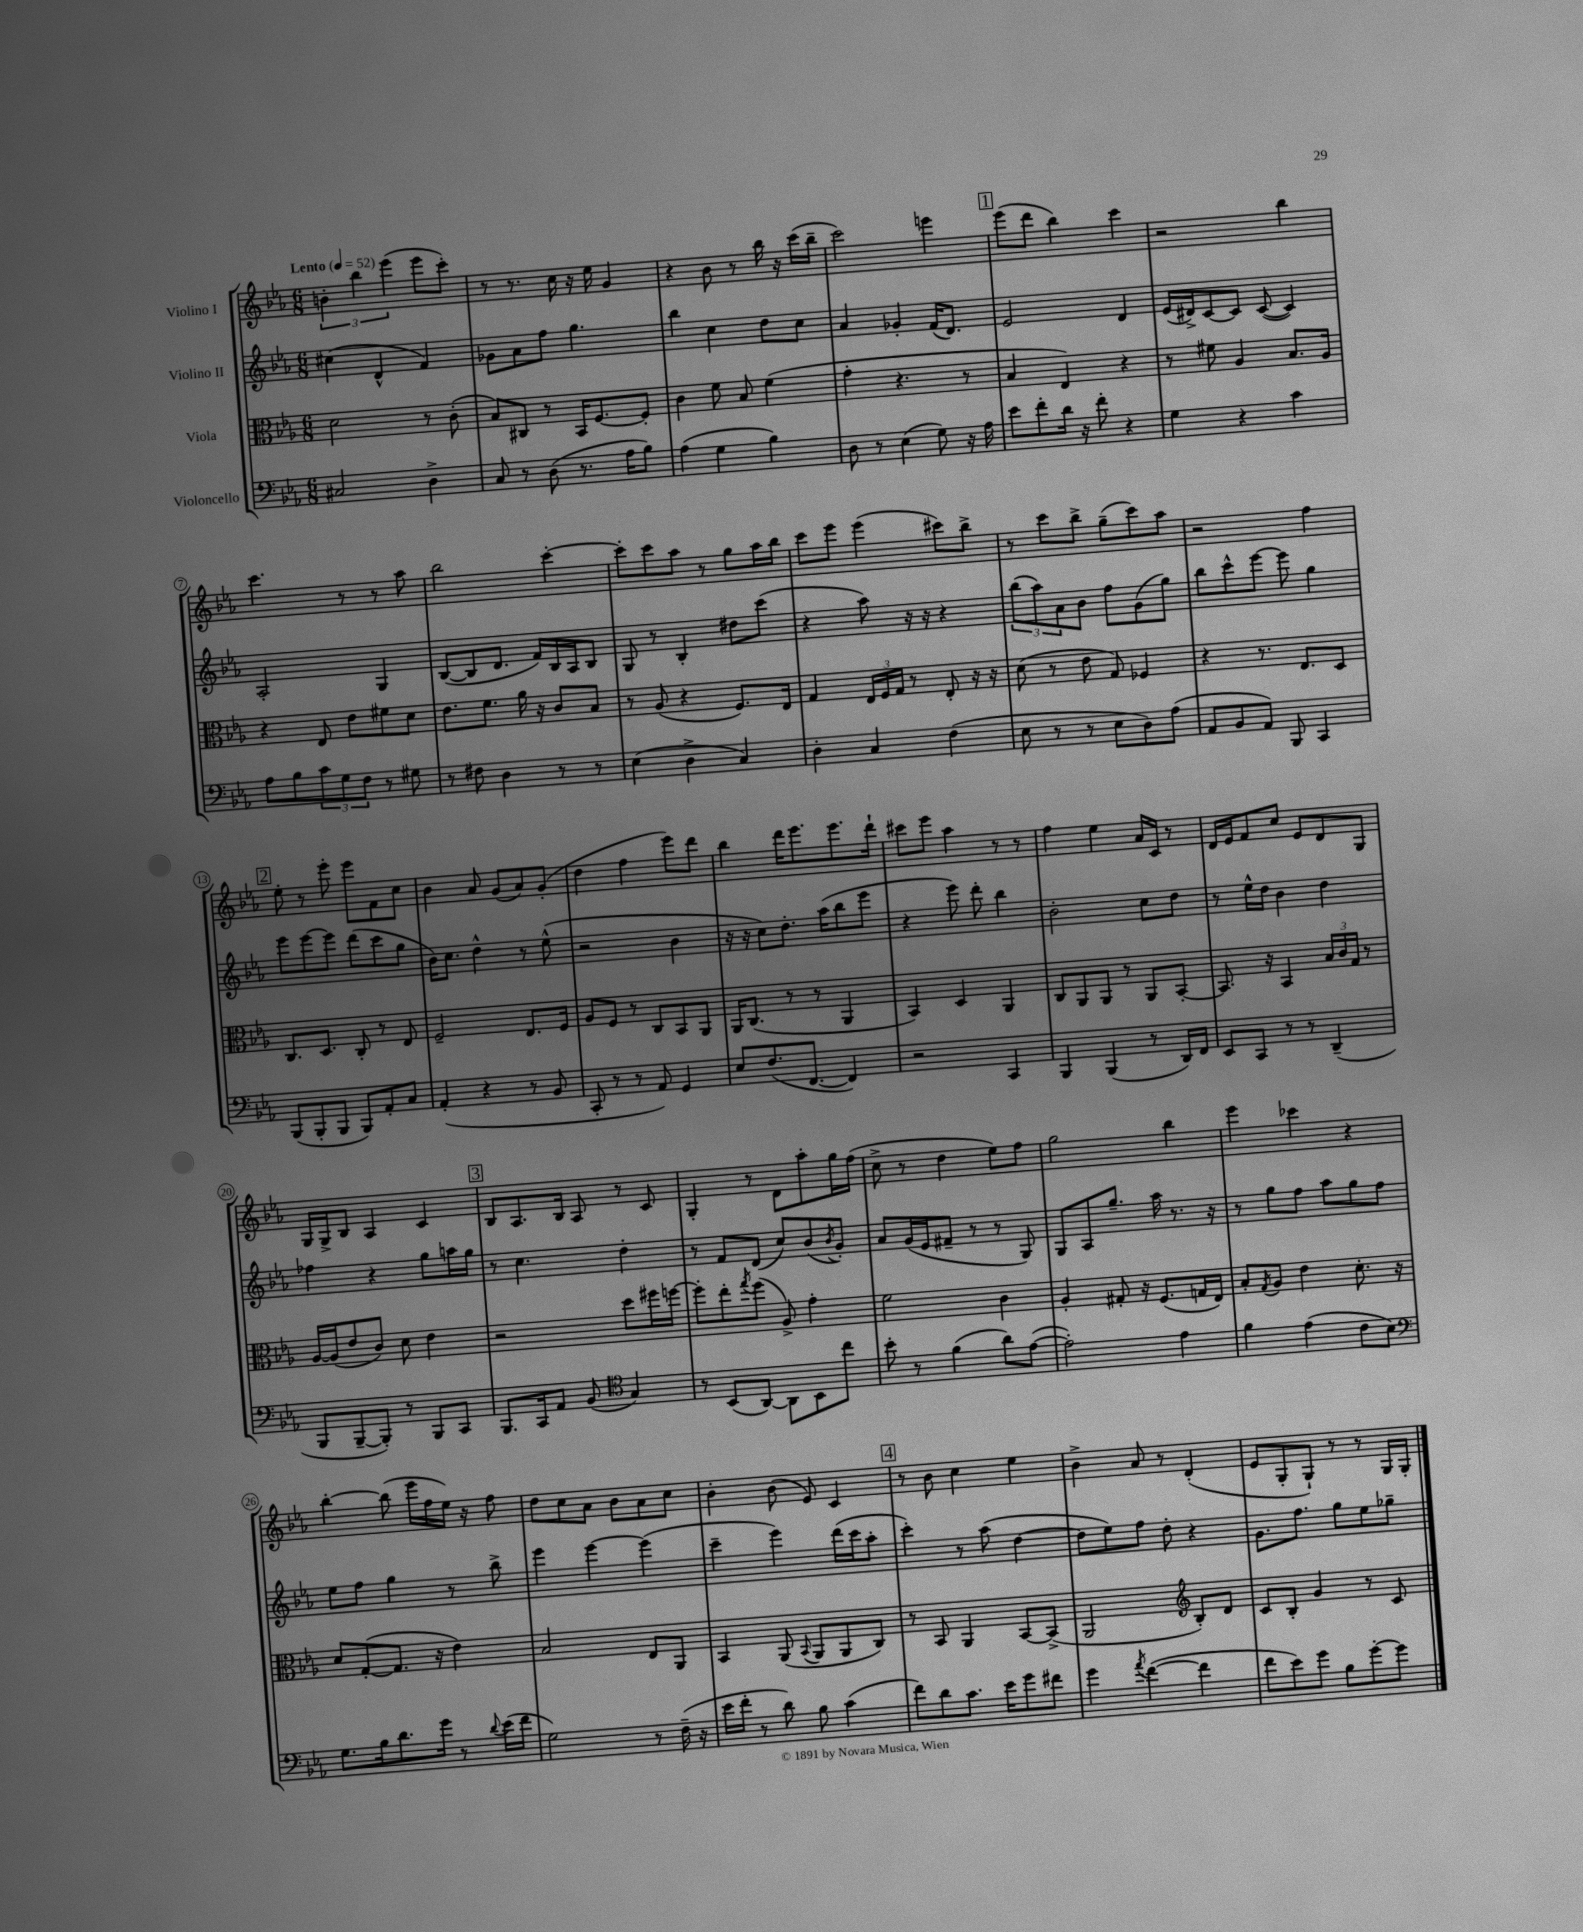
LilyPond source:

<<
\new StaffGroup <<
\new Staff = "s0" \with { instrumentName = "Violino I" } {
    \clef treble \key ees \major \numericTimeSignature \time 6/8 \tempo "Lento" 4 = 52
    \tuplet 3/2 { b'4-. bes''4 ees'''4( } ees'''8 c'''8-.) |
    r8 r8. c''16 r16 ees''16 g'4 |
    r4 bes'8 r8 bes''16 r16 c'''16( bes''16-- |
    c'''2) e'''4 |
    \mark \markup { \box "1" } ees'''8( d'''8 bes''4) c'''4 |
    r2 bes''4 |
    c'''4. r8 r8 aes''8 |
    bes''2 c'''4~-. |
    c'''8-. c'''8 aes''8 r8 g''8 aes''16 bes''16 |
    c'''8 ees'''8 ees'''4( cis'''8) bes''8-> |
    r8 c'''8 bes''8-> g''8--( c'''8) aes''8 |
    r2 f''4 |
    \mark \markup { \box "2" } ees''8-. r8 ees'''8-. ees'''8 f'8 c''8 |
    bes'4 aes'8 g'8( aes'8) g'8-.( |
    d''4 f''4 ees'''8) d'''8 |
    bes''4 d'''16 ees'''8. ees'''8. d'''16-! |
    cis'''8 ees'''8 aes''4 r8 r8 |
    f''4 ees''4 aes'16 c'16 r8 |
    d'16 ees'16 f'8 c''8 ees'8 d'8 g8 |
    g16 g16-> bes8 aes4 c'4 |
    \mark \markup { \box "3" } bes8 aes8. bes16 aes8 r8 c'8 |
    g4-. r8 d'8 aes''8-. g''16 f''16( |
    c''8-> r8 d''4 ees''8) f''8 |
    g''2 bes''4 |
    ees'''4 ces'''4 r4 |
    bes''4~-. bes''8( ees'''16 f''16 ees''16) r16 f''8 |
    d''8 c''8 aes'8 bes'8 aes'8 c''8 |
    bes'4-. bes'8( ees'8) c'4 |
    \mark \markup { \box "4" } r8 bes'8 c''4 ees''4 |
    bes'4-> aes'8 r8 d'4-.( |
    ees'8 g8-. g8-!) r8 r8 g16 g16-. \bar "|." |
}
\new Staff = "s1" \with { instrumentName = "Violino II" } {
    \clef treble \key ees \major \numericTimeSignature \time 6/8
    cis''4( d'4-^ f'4) |
    ges'8 aes'8 f''8 g''4. |
    bes''4 c''4 d''8 c''8 |
    aes'4 ges'4-. f'16( d'8.) |
    \mark \markup { \box "1" } ees'2 d'4 |
    ees'16( dis'16->) c'8~ c'8 c'8~( c'4) |
    aes2-. g4 |
    bes8~( bes8 d'8. f'16) bes16 aes16 bes8 |
    g8 r8 bes4-. dis''8 c'''8( |
    r4 aes''8) r16 r16 r4 |
    \tuplet 3/2 { bes''8( aes''8) aes'8 } bes'8 f''8 g'8( g''8) |
    bes''8 c'''8-^ ees'''8~ ees'''8 g''4 |
    \mark \markup { \box "2" } ees'''8 ees'''8~ ees'''8 d'''8( c'''8 g''8 |
    bes'16) c''8. d''4-^ r8 ees''8-^( |
    r2 bes'4 |
    r16 r16 c''8) d''8.-. aes''16( bes''8 ees'''8 |
    r4 ees'''8) d'''8-. bes''4 |
    bes'2-. c''8 d''8 |
    r8 ees''16-^ d''16 bes'4 d''4 |
    fes''4 r4 g''8 a''16 g''16 |
    \mark \markup { \box "3" } r8 c''4. d''4-. |
    r8 f'8 d'8( c''8) bes'8( \acciaccatura { bes'8 } g'8-.) |
    aes'8 g'16( ees'16 fis'8-- r8 r8 g8) |
    g8 aes8 g''8.-- aes''16 r8. r16 |
    r8 g''8 f''8 aes''8 g''8 f''8 |
    ees''8 f''8 g''4 r8 bes''8-> |
    ees'''4 ees'''4~ ees'''4( |
    c'''4-- ees'''4) d'''16( c'''16 aes''8-. |
    \mark \markup { \box "4" } c'''4-.) r8 aes''8( d''4~ |
    d''8 ees''8) f''8 d''8-. r4 |
    g'8. f''8. g''8 ees''8 ges''8-- \bar "|." |
}
\new Staff = "s2" \with { instrumentName = "Viola" } {
    \clef alto \key ees \major \numericTimeSignature \time 6/8
    d'2 r8 c'8-.( |
    bes8) cis8 r8 bes,16 f8.~ f8-. |
    c'4 f'8 bes8 f'4( |
    g'4-. r4. r8 |
    \mark \markup { \box "1" } bes4 ees4) r4 |
    r8 fis'8 aes4 bes8. aes16 |
    r4 ees8 ees'8 fis'8 d'8 |
    ees'8. f'8. aes'16 r16 c'8 bes8 |
    r8 aes8( r4 f8.) ees16 |
    g4 \tuplet 3/2 { ees16 f16 g16 } r8 ees8-. r16 r16 |
    d'8( r8 ees'8 g8) fes4 |
    r4 r8. ees8. d8 |
    \mark \markup { \box "2" } c8. d8. c8-. r8 ees8 |
    f2-- ees8. f16 |
    aes8 f8 r8 c8 bes,8 aes,8 |
    aes,16 c8.( r8 r8 aes,4 |
    bes,4) d4 aes,4 |
    c8 aes,8 aes,8 r8 aes,8 bes,8~-. |
    bes,8. r16 bes,4 \tuplet 3/2 { bes16 c'16 g16 } r8 |
    aes16~ aes16( ees'8 c'8) d'8 ees'4 |
    \mark \markup { \box "3" } r2 d''8 fis''16 f''16~ |
    f''8-. ees''8-. \acciaccatura { g''8 } f''8( aes8->) g'4-. |
    f'2 c'4 |
    aes4-. gis8-. r16 f8.( g16 ees16) |
    bes8-. \acciaccatura { g8 } aes8 ees'4 d'8.-. r16 |
    d'8 g8~-.( g8. r16 ees'4) |
    bes2 ees8 aes,8 |
    bes,4 aes,8( \appoggiatura { bes,8 } aes,8 aes,8 c8) |
    \mark \markup { \box "4" } r8 bes,8 aes,4 bes,8~ bes,8->( |
    aes,2 \clef treble bes8-.) d'8 |
    c'8 bes8-. g'4 r8 c'8 \bar "|." |
}
\new Staff = "s3" \with { instrumentName = "Violoncello" } {
    \clef bass \key ees \major \numericTimeSignature \time 6/8
    cis2 d4-> |
    c8 r8 d8( r8. aes16 bes8) |
    aes4( g4 bes4) |
    d8 r8 ees4( g8) r16 aes16 |
    \mark \markup { \box "1" } ees'8 f'8-. d'16 r16 f'8-. r4 |
    g4 r4 c'4 |
    aes8 bes8 \tuplet 3/2 { c'8 g8 f8 } r8 gis8 |
    r8 fis8 d4 r8 r8 |
    ees4( d4-> c4) |
    d4-. c4 f4( |
    ees8 r8 r8 ees8 d8) aes8( |
    aes,8 bes,8 aes,8) bes,,8 c,4 |
    \mark \markup { \box "2" } bes,,8( bes,,8-. bes,,8 bes,,8) aes,8-. c8 |
    aes,4-.( r4 r8 bes,8 |
    c,8-. r8 r8 aes,8) g,4 |
    ees8 f8.( f,8.~ f,4) |
    r2 c,4 |
    bes,,4 bes,,4( r8 d,16) f,16 |
    ees,8 c,8 r8 r8 d,4--( |
    bes,,8 bes,,8~-- bes,,8-.) r8 bes,,8 c,8 |
    \mark \markup { \box "3" } bes,,8. c,16 aes,8 bes,8( \clef tenor g4) |
    r8 bes,8( aes,8~) aes,8 bes,8 c''8 |
    bes'8-. r8 f'4( aes'8) ees'8~( |
    ees'2-.) ees'4 |
    f'4 ees'4( c'8 bes8) |
    \clef bass g8. bes16 d'8. g'16 r8 \appoggiatura { d'8 } ees'16( f'16 |
    g2) r8 f16--( r16 |
    ees'16 f'16-. r8 d'8) bes8 c'4( |
    \mark \markup { \box "4" } f'8) d'8 c'8. ees'16 g'8 fis'8 |
    g'4 \acciaccatura { aes'8 } f'4~( f'4 |
    f'8 ees'8) g'8 bes8 g'8~-. g'8 \bar "|." |
}
>>
>>
\layout { \context { \Score \override BarNumber.stencil = #(make-stencil-circler 0.1 0.3 ly:text-interface::print) } }
